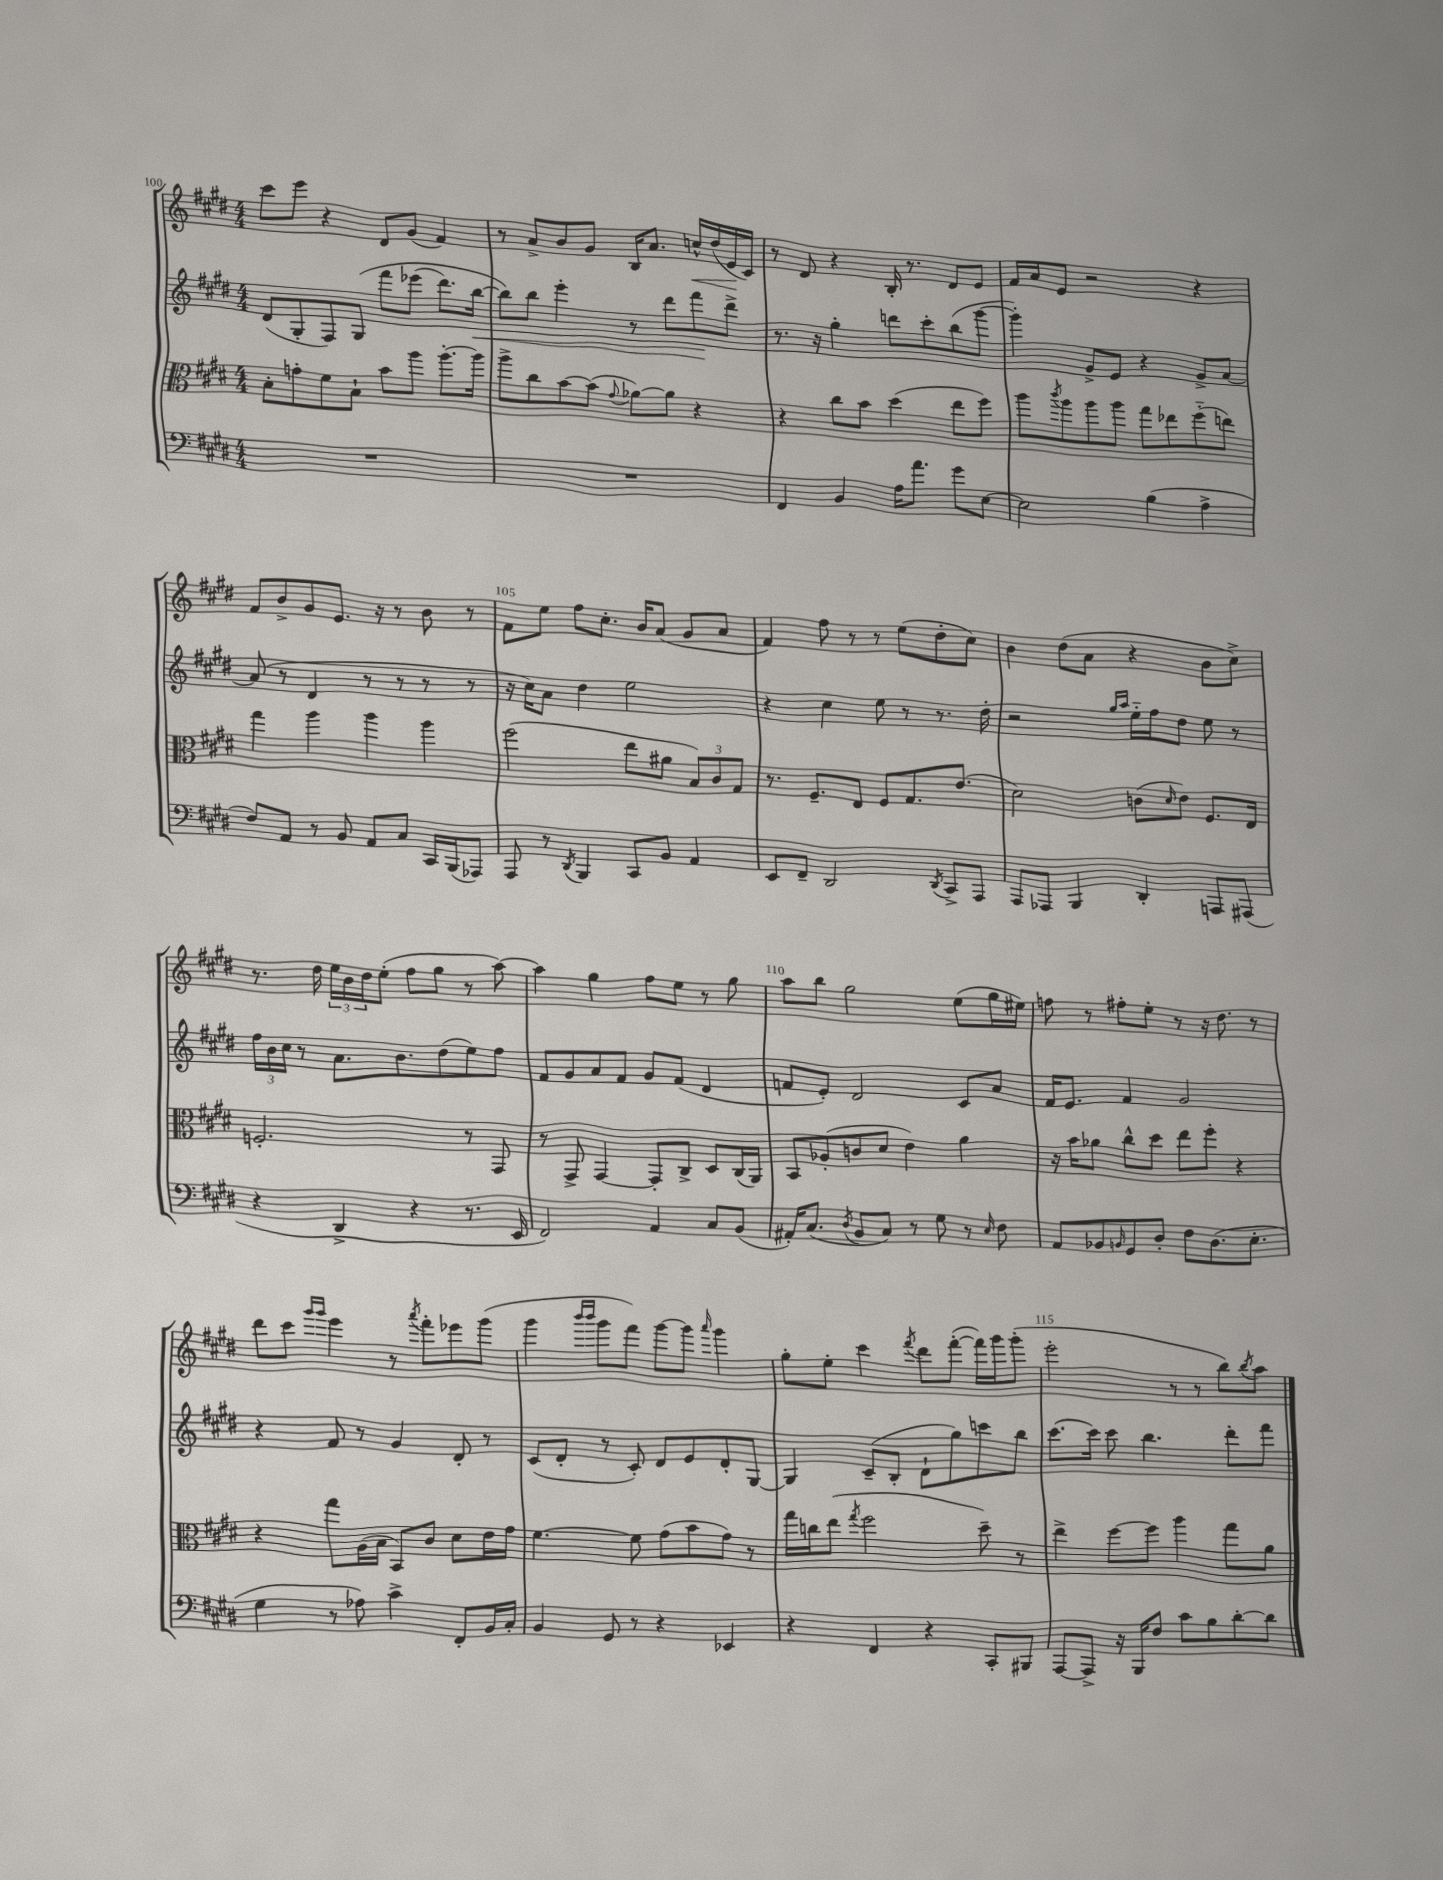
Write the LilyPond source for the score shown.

<<
\new StaffGroup <<
\new Staff = "s0" {
    \clef treble \key e \major \numericTimeSignature \time 4/4
    cis'''8 e'''8 r4 dis'8 gis'8( fis'4) |
    r8 a'8-> b'8 gis'8 b16 a'8. c''16-^\< dis''16( e'16\! cis'16) |
    r8 dis'8 r4 b16-. r8. dis'8 e'8 |
    fis'16 a'16 e'8 r2 r4 |
    fis'8 b'8-> gis'8 e'8. r16 r8 b'8 r8 |
    fis'8 e''8 fis''8 cis''8.-. b'16 a'8( gis'8 a'8 |
    fis'4) fis''8 r8 r8 e''8( dis''8-. cis''8) |
    b'4 dis''8( a'8 r4 b'8 cis''8->) |
    r8. dis''16 \tuplet 3/2 { e''16 b'16 dis''16 } e''8-.( fis''8 gis''8 r8 a''8~) |
    a''4 gis''4 fis''8 e''8 r8 gis''8 |
    a''8 b''8 gis''2 e''8( gis''16 eis''16) |
    f''8 r8 fis''8-. e''8-. r8 r16 dis''8. r8 |
    dis'''8 cis'''8 \grace { gis'''16 gis'''16 } e'''4 r8 \acciaccatura { a'''8 } fis'''8-. ees'''8 gis'''8( |
    gis'''4 \grace { b'''16 b'''16 } gis'''8 fis'''8) gis'''8~ gis'''8 \grace { a'''16 } gis'''4 |
    gis''8-. e''8-. cis'''4 \acciaccatura { fis'''8 } dis'''8 fis'''8~-.( fis'''16) gis'''16 gis'''8-.( |
    e'''2-. r8 r8 b''8) \acciaccatura { b''8 } a''8 \bar "|." |
}
\new Staff = "s1" {
    \clef treble \key e \major \numericTimeSignature \time 4/4
    dis'8( gis8-. fis8) gis8\( fis'''8 ees'''8( dis'''8.) b''16~\< |
    b''8\) b''8 e'''4-. r8 dis'''8 fis'''8\! dis'''8-> |
    r8. r16 gis''4-. d'''8 cis'''8-. b''8( gis'''8~ |
    gis'''4-.) gis'8-> e'8 r4 gis'8-> a'8~ |
    a'8( r8 dis'4 r8 r8 r8 r8 |
    r16 cis''16) a'8 dis''4 e''2 |
    r4 cis''4 e''8 r8 r8. dis''16-. |
    r2 \grace { gis''16 a''16 } e''16-_ fis''16 dis''8 e''8 r8 |
    \tuplet 3/2 { fis''16 b'16 cis''16 } r8 a'8. b'8. dis''8( e''8) fis''8 |
    fis'8 gis'8 a'8 fis'8 gis'8 fis'8( dis'4 |
    f'8 e'8-.) dis'2 cis'8 a'8 |
    fis'16 e'8. fis'4 gis'2 |
    r4 fis'8 r8 gis'4 dis'8-. r8 |
    cis'8( dis'8-. r8 cis'8-.) dis'8 e'8 dis'8-. gis8~ |
    gis4 cis'8--( b8-. dis'8-! gis''8) c'''8 b''8 |
    cis'''8.~ cis'''16 cis'''8 b''4. dis'''8-. fis'''8 \bar "|." |
}
\new Staff = "s2" {
    \clef alto \key e \major \numericTimeSignature \time 4/4
    b8-. g'8-. fis'8 b8-! b'8 a''8 a''8.~-. a''16 |
    a''8-> cis''8 b'8~ b'8( \appoggiatura { gis'8 } aes'8~) aes'8 r4 |
    r4 cis''8 b'8 dis''4( e''8 fis''8) |
    a''8 \acciaccatura { cis'''8 } a''8 a''8 a''8 gis''8 ees''8 fis''8-_( e''8) |
    gis''4 a''4 a''4 a''4 |
    fis''2( e''8 ais'8 \tuplet 3/2 { b8) cis'8 gis8 } |
    r8. fis8.-- e8 fis8 gis8. e'8.( |
    dis'2) c'8( \grace { dis'16 } e'8) fis8. e16 |
    f2.-. r8 gis,8 |
    r8 gis,8-> gis,4~ gis,8-. cis8-> dis8 cis16( a,16) |
    b,8 aes8-.( c'8 dis'8 e'4) a'4 |
    r16 b'16 aes'8 cis''8-^ dis''8 e''8 fis''8-. r4 |
    r4 gis''8 a16( b16 b,8) cis'8 dis'8 e'16 gis'16 |
    fis'4.~ fis'8 gis'8( b'8 gis'8) r8 |
    gis''16 c''16 e''8( \acciaccatura { gis''8 } fis''2 dis''8--) r8 |
    e''4-> fis''8~ fis''8 a''4 gis''8 a'8 \bar "|." |
}
\new Staff = "s3" {
    \clef bass \key e \major \numericTimeSignature \time 4/4
    R1 |
    R1 |
    fis,4 b,4 a16 a'8. gis'8 e8~ |
    e2 b4( a4-> |
    fis8) a,8 r8 b,8 a,8 cis8 cis,16 b,,16( aes,,8) |
    a,,8 r8 \acciaccatura { dis,8 } b,,4 cis,8 b,8 a,4 |
    e,8 fis,8-- dis,2 \acciaccatura { dis,8 } cis,8-> a,,8 |
    a,,8 aes,,8 b,,4 dis,4-. a,,8 ais,,8( |
    r4 dis,4-> r4 r8. e,16 |
    fis,2) a,4 cis8 b,8( |
    ais,16-.) cis8.( \acciaccatura { dis8 } b,8 cis8) r8 gis8 r8 \grace { e16 } fis8 |
    a,8 bes,8 \grace { b,16 } gis,8 dis8-. fis8 dis8.( e8.-. |
    gis4 r8 aes8) cis'4-> fis,8-. b,16 cis16-. |
    b,4 gis,8 r8 r4 ees,4 |
    r4 fis,4 r4 cis,8-. bis,,8 |
    a,,8~ a,,8-> r16 b,,16 fis8 cis'8 b8 dis'8~-. dis'8 \bar "|." |
}
>>
>>
\layout { \context { \Score currentBarNumber = #100 \override BarNumber.break-visibility = ##(#f #t #t) barNumberVisibility = #(every-nth-bar-number-visible 5) } }
